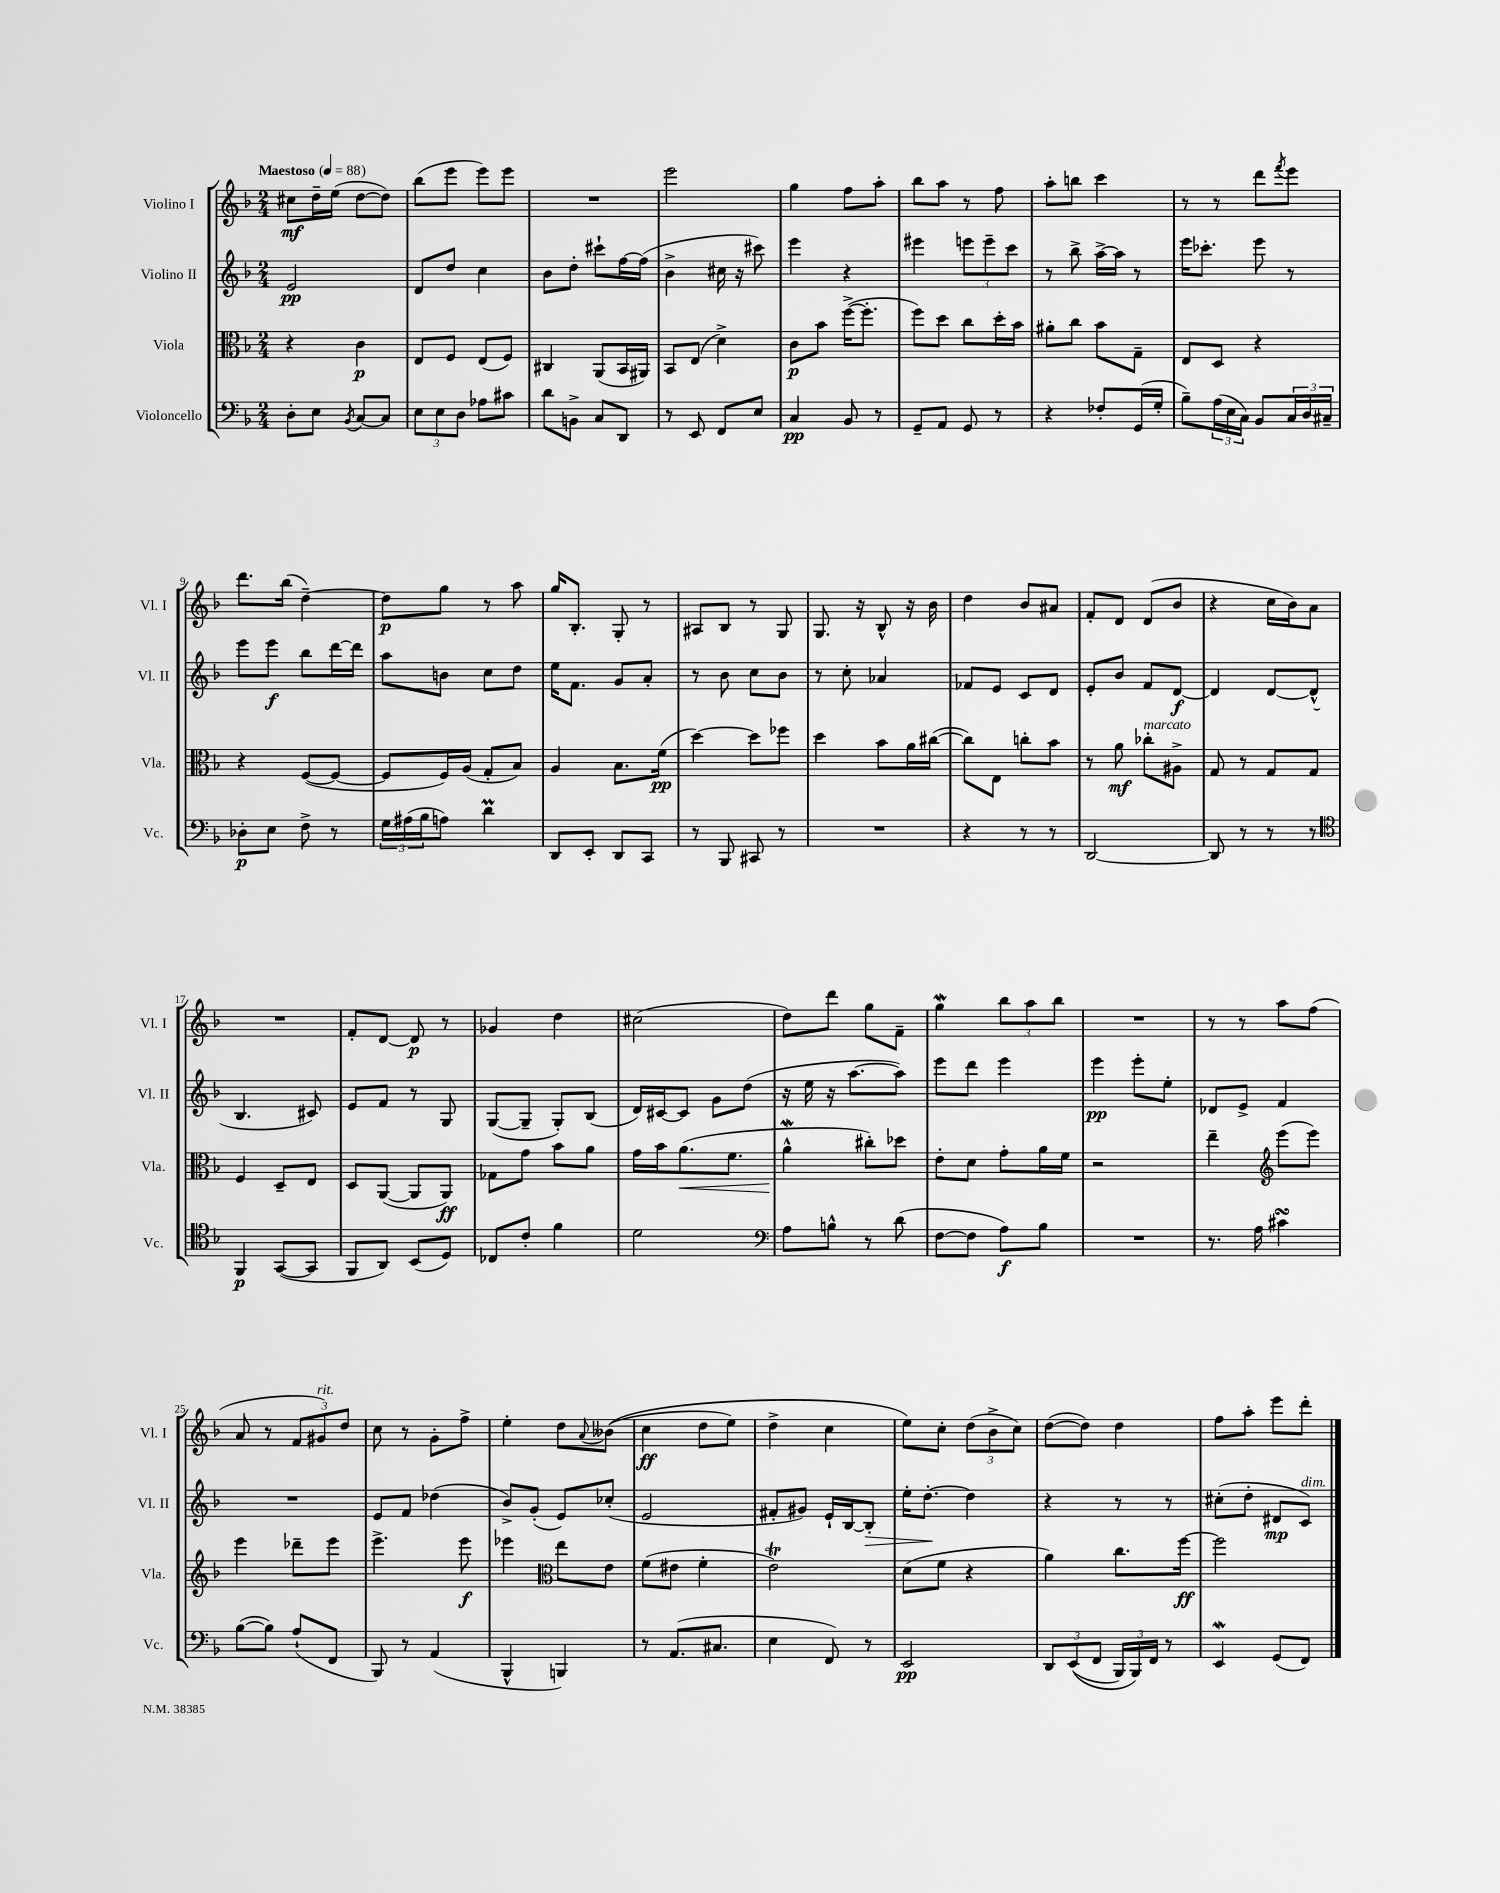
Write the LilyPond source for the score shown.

<<
\new StaffGroup <<
\new Staff = "s0" \with { instrumentName = "Violino I" shortInstrumentName = "Vl. I" } {
    \clef treble \key f \major \numericTimeSignature \time 2/4 \tempo "Maestoso" 4 = 88
    cis''8\mf d''16-- e''16( d''8~ d''8) |
    bes''8( e'''8 e'''8) e'''8 |
    R2 |
    e'''2 |
    g''4 f''8 a''8-. |
    bes''8 a''8 r8 f''8 |
    a''8-. b''8 c'''4 |
    r8 r8 d'''8 \acciaccatura { f'''8 } e'''8 |
    d'''8. bes''16( d''4~--) |
    d''8\p g''8 r8 a''8 |
    g''16 bes8.-. g8-. r8 |
    ais8 bes8 r8 g8 |
    g8. r16 bes8-^ r16 bes'16 |
    d''4 bes'8 ais'8 |
    f'8-. d'8 d'8( bes'8 |
    r4 c''16 bes'16) a'8 |
    R2 |
    f'8-. d'8~ d'8\p r8 |
    ges'4 d''4 |
    cis''2( |
    d''8) d'''8 g''8 f'8-- |
    g''4\mordent \tuplet 3/2 { bes''8 a''8 bes''8 } |
    R2 |
    r8 r8 a''8 f''8( |
    a'8 r8 \tuplet 3/2 { f'8 gis'8^\markup { \italic "rit." }) d''8 } |
    c''8 r8 g'8-. f''8-> |
    e''4-. d''8 \appoggiatura { a'8 } beses'8(\( |
    c''4\ff d''8 e''8) |
    d''4-> c''4 |
    e''8\) c''8-. \tuplet 3/2 { d''8( bes'8-> c''8) } |
    d''8~( d''8) d''4 |
    f''8 a''8-. e'''8 d'''8-. \bar "|." |
}
\new Staff = "s1" \with { instrumentName = "Violino II" shortInstrumentName = "Vl. II" } {
    \clef treble \key f \major \numericTimeSignature \time 2/4
    e'2\pp |
    d'8 d''8 c''4 |
    bes'8 d''8-. cis'''8-! f''16~ f''16( |
    bes'4-> cis''16 r16 cis'''8) |
    e'''4 r4 |
    eis'''4 \tuplet 3/2 { e'''8 e'''8-- c'''8 } |
    r8 bes''8-> a''16~-> a''16 r8 |
    e'''16 ces'''8.-. e'''8 r8 |
    e'''8 e'''8\f bes''8 d'''16~ d'''16 |
    a''8 b'8 c''8 d''8 |
    e''16 f'8. g'8 a'8-. |
    r8 bes'8 c''8 bes'8 |
    r8 c''8-. aes'4 |
    fes'8 e'8 c'8 d'8 |
    e'8-. bes'8 f'8 d'8~\f |
    d'4 d'8~ d'8-^( |
    bes4. cis'8) |
    e'8 f'8 r8 g8 |
    g8~( g8-- g8-.) bes8( |
    d'16) cis'16~ cis'8 g'8 d''8( |
    r16 e''16 r16 a''8.~ a''8) |
    e'''8 d'''8 e'''4 |
    e'''4\pp e'''8-. e''8-. |
    des'8 e'8-> f'4 |
    R2 |
    e'8 f'8 des''4( |
    bes'8->) g'8-.( e'8) ces''8-.( |
    e'2 |
    fis'8-. gis'8) e'16-! bes16~ bes8-.\> |
    e''16-. d''8.~-.\! d''4 |
    r4 r8 r8 |
    cis''8-.( d''8-. dis'8\mp c'8^\markup { \italic "dim." }) \bar "|." |
}
\new Staff = "s2" \with { instrumentName = "Viola" shortInstrumentName = "Vla." } {
    \clef alto \key f \major \numericTimeSignature \time 2/4
    r4 c'4\p |
    e8 f8 e8( f8) |
    cis4 a,8( bes,16 ais,16) |
    bes,8 e8( d'4->) |
    c'8\p bes'8 f''16~->( f''8.-. |
    f''8) d''8 c''8 d''16-. bes'16 |
    ais'8-. c''8 bes'8 g8-- |
    e8 d8 r4 |
    r4 f8~( f8~ |
    f8 f16) a16( g8-. bes8) |
    a4 bes8. f'16\pp( |
    d''4~) d''8 fes''8 |
    d''4 bes'8 a'16 cis''16~( |
    cis''8) e8 c''8-. bes'8 |
    r8 a'8\mf ces''8-.^\markup { \italic "marcato" } ais8-> |
    g8 r8 g8 g8 |
    f4 d8-- e8 |
    d8 a,8~( a,8 a,8\ff) |
    ges8 g'8 bes'8 a'8 |
    g'16 bes'16 a'8.\<( f'8. |
    a'4-^\mordent\! cis''8-.) des''8 |
    e'8-. d'8 g'8-. a'16 f'16 |
    r2 |
    e''4-- \clef treble e'''8( e'''8) |
    e'''4 des'''8-- e'''8 |
    e'''4.-> e'''8\f |
    ees'''4 \clef alto e''8 e'8 |
    f'8( eis'8 f'4-. |
    e'2\trill) |
    d'8( f'8 r4 |
    a'4) c''8. f''16~\ff |
    f''2 \bar "|." |
}
\new Staff = "s3" \with { instrumentName = "Violoncello" shortInstrumentName = "Vc." } {
    \clef bass \key f \major \numericTimeSignature \time 2/4
    d8-. e8 \acciaccatura { bes,8 } c8~ c8 |
    \tuplet 3/2 { e8 e8 d8 } aes8 cis'8 |
    d'8 b,8-> c8 d,8 |
    r8 e,8 f,8 e8 |
    c4\pp bes,8 r8 |
    g,8-- a,8 g,8 r8 |
    r4 fes8-. g,16( g16-. |
    bes8--) \tuplet 3/2 { a16( e16 c16) } bes,8 \tuplet 3/2 { c16 d16 cis16-- } |
    des8-.\p e8 f8-> r8 |
    \tuplet 3/2 { g16 ais16( bes16 } a8) d'4\prall |
    d,8 e,8-. d,8 c,8 |
    r8 bes,,8 cis,8 r8 |
    R2 |
    r4 r8 r8 |
    d,2~ |
    d,8 r8 r8 r8 |
    \clef tenor f,4\p g,8~( g,8 |
    f,8 a,8) bes,8( d8) |
    ces8 c'8-. f'4 |
    d'2 |
    \clef bass a8 b8-^ r8 d'8( |
    f8~ f8 a8\f) bes8 |
    R2 |
    r8. a16 cis'4\turn |
    bes8~( bes8) a8-!( f,8 |
    bes,,8) r8 a,4( |
    bes,,4-^ b,,4) |
    r8 a,8.( cis8. |
    e4 f,8) r8 |
    e,2\pp |
    \tuplet 3/2 { d,8 e,8(\( f,8 } \tuplet 3/2 { bes,,16) bes,,16\) f,16 } r8 |
    e,4\mordent g,8( f,8) \bar "|." |
}
>>
>>
